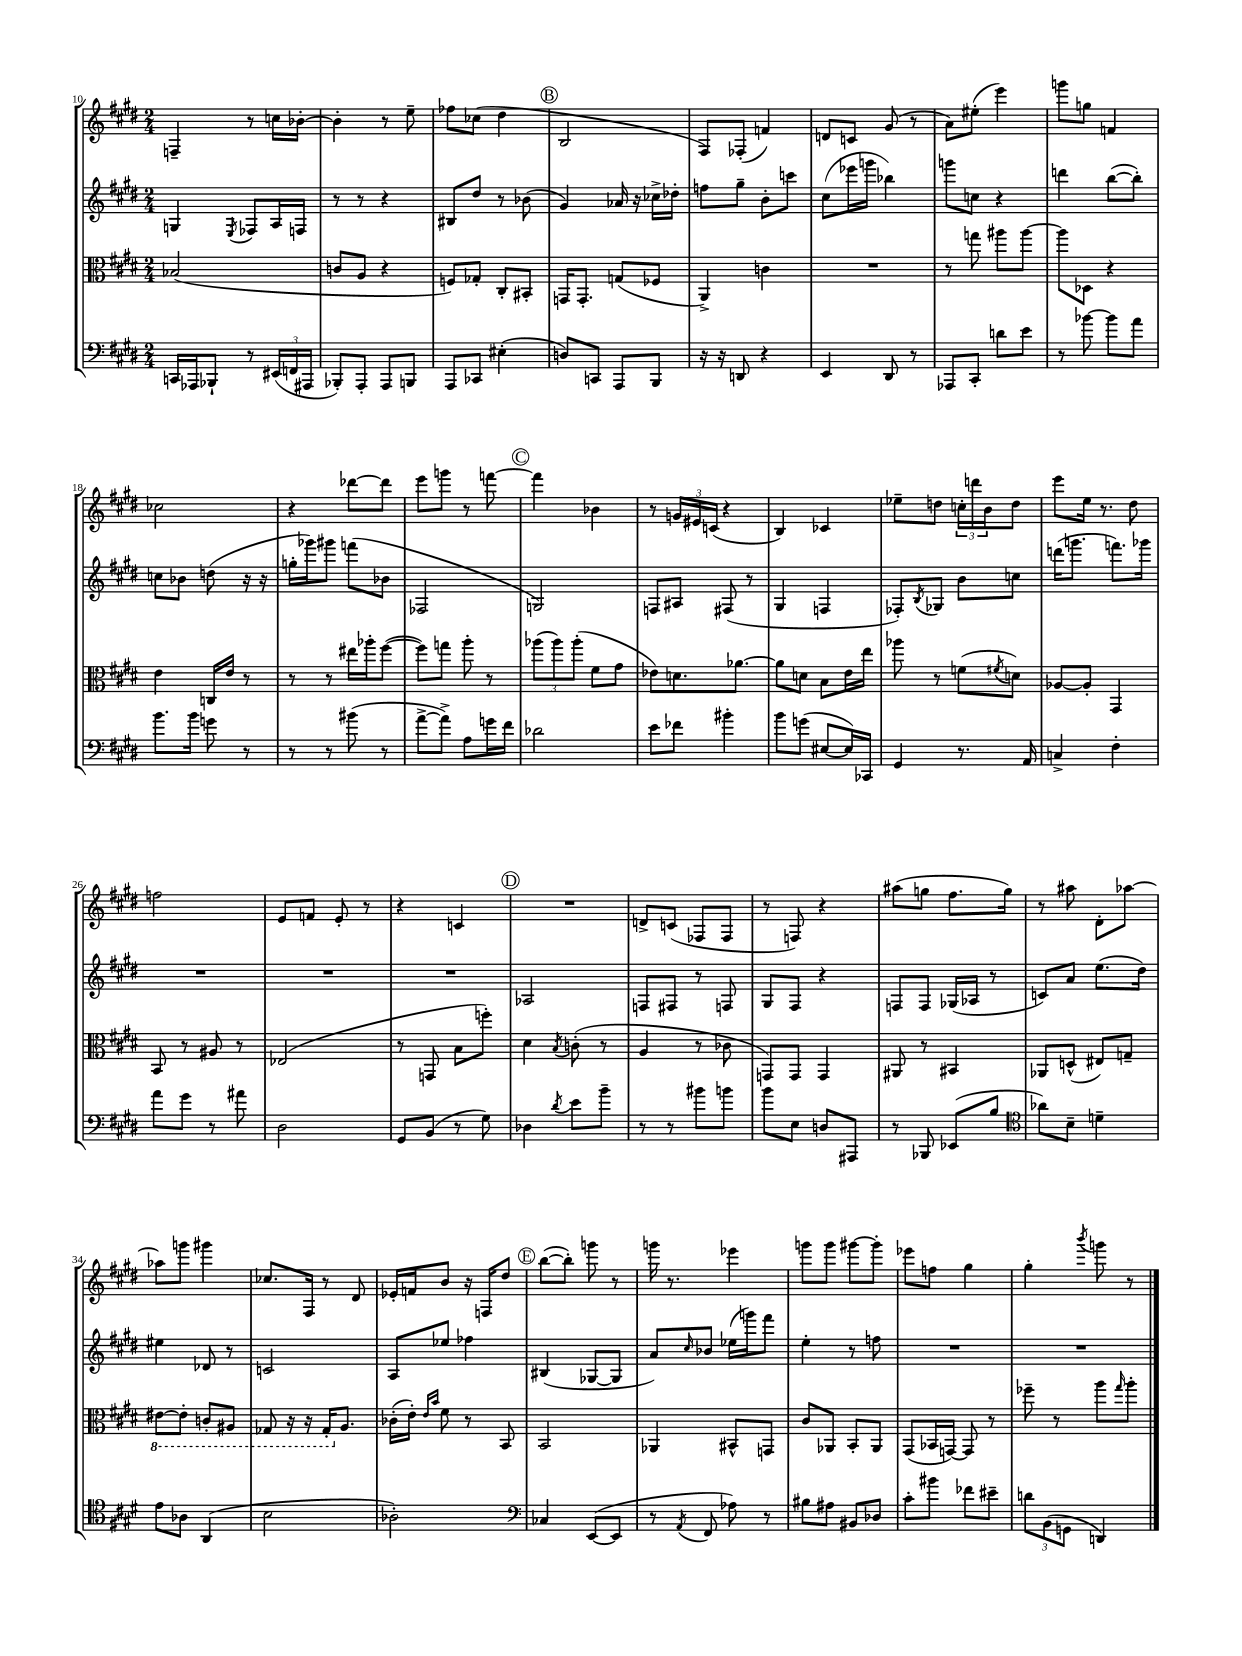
<<
\new StaffGroup <<
\new Staff = "s0" {
    \clef treble \key e \major \numericTimeSignature \time 2/4
    f4-- r8 c''16 bes'16~-. |
    bes'4-. r8 e''8-- |
    fes''8 ces''8( dis''4 |
    \mark \markup { \circle "B" } b2 |
    fis8) fes8-.( f'4) |
    d'8 c'8 gis'8( r8 |
    a'8) eis''8-.( e'''4) |
    g'''8 g''8 f'4 |
    ces''2 |
    r4 des'''8~ des'''8 |
    e'''8 g'''8 r8 f'''8~ |
    \mark \markup { \circle "C" } f'''4 bes'4 |
    r8 \tuplet 3/2 { g'16 eis'16 c'16( } r4 |
    b4) ces'4 |
    ees''8-- d''8 \tuplet 3/2 { c''16-. d'''16 b'16 } d''8 |
    e'''8 e''16 r8. dis''8 |
    f''2 |
    e'8 f'8 e'8-. r8 |
    r4 c'4 |
    \mark \markup { \circle "D" } R2 |
    d'8-> c'8( fes8 fes8 |
    r8 f8) r4 |
    ais''8( g''8 fis''8. g''16) |
    r8 ais''8 dis'8-. aes''8~ |
    aes''8 g'''8 gis'''4 |
    ces''8. fis16 r8 dis'8 |
    ees'16-. f'16 b'8 r16 f16 dis''8 |
    \mark \markup { \circle "E" } b''8~( b''8-.) g'''8 r8 |
    g'''16 r8. ees'''4 |
    g'''8 g'''8 gis'''8~ gis'''8-. |
    ees'''8 f''8 gis''4 |
    gis''4-. \acciaccatura { b'''8 } g'''8 r8 \bar "|." |
}
\new Staff = "s1" {
    \clef treble \key e \major \numericTimeSignature \time 2/4
    g4 \acciaccatura { e8 } fes8 a16 f16 |
    r8 r8 r4 |
    bis8 dis''8 r8 bes'8( |
    \mark \markup { \circle "B" } gis'4) aes'16 r16 ces''16-> des''16-. |
    f''8 gis''8-- b'8-. c'''8 |
    cis''8( ees'''16 g'''16 bes''4) |
    g'''8 c''8 r4 |
    d'''4 b''8~( b''8-.) |
    c''8 bes'8 d''8( r16 r16 |
    g''16-. ges'''16) gis'''8 f'''8( bes'8 |
    fes2 |
    \mark \markup { \circle "C" } g2) |
    f8 ais8 fis8( r8 |
    gis4 f4 |
    fes8-.) \acciaccatura { b8 } ges8 b'8 c''8 |
    d'''16( g'''8. f'''8.) ges'''16 |
    R2 |
    R2 |
    R2 |
    \mark \markup { \circle "D" } aes2 |
    f8 fis8 r8 f8 |
    gis8 fis8 r4 |
    f8 f8 ges16( aes16 r8 |
    c'8) a'8 e''8.( dis''16) |
    eis''4 des'8 r8 |
    c'2 |
    a8 ees''8 fes''4 |
    \mark \markup { \circle "E" } bis4( ges8~ ges8 |
    a'8) \grace { cis''16 } bes'8 ees''16( g'''16) fis'''8 |
    e''4-. r8 f''8 |
    R2 |
    R2 \bar "|." |
}
\new Staff = "s2" {
    \clef alto \key e \major \numericTimeSignature \time 2/4
    bes2( |
    c'8 a8 r4 |
    f8) ges8-. cis8-. bis,8-. |
    \mark \markup { \circle "B" } g,16 g,8.-. g8( fes8 |
    a,4->) c'4 |
    R2 |
    r8 g''8 ais''8 ais''8~ |
    ais''8 des8 r4 |
    e'4 c16 e'16 r8 |
    r8 r8 eis''16 aes''16-. fis''8~( |
    fis''8) g''8 a''8-. r8 |
    \mark \markup { \circle "C" } \tuplet 3/2 { aes''8( aes''8) aes''8-.( } fis'8 gis'8 |
    ees'8) d'8. aes'8.~ |
    aes'8 d'8 b8 e'16 e''16 |
    aes''8 r8 f'8( \acciaccatura { fis'8 } d'8) |
    aes8~ aes8-. gis,4 |
    b,8 r8 ais8 r8 |
    ees2( |
    r8 g,8 b8 f''8-.) |
    \mark \markup { \circle "D" } dis'4 \acciaccatura { b8 } c'8-.( r8 |
    a4 r8 ces'8 |
    g,8) g,8 g,4 |
    ais,8 r8 bis,4 |
    aes,8 d8-^( eis8) g8-- |
    \ottava #-1 eis8~ eis8-. c8-. ais,8 |
    ges,8 r16 r16 ges,16-. \ottava #0 a8. |
    ces'16-.( e'16-.) \grace { e'16 b'16 } fis'8 r8 b,8 |
    \mark \markup { \circle "E" } b,2 |
    aes,4 bis,8-^ g,8 |
    cis'8 aes,8 b,8-. aes,8 |
    gis,8( bes,16 g,16~) g,8 r8 |
    fes''8-- r8 a''8 \grace { gis''16 } a''8-. \bar "|." |
}
\new Staff = "s3" {
    \clef bass \key e \major \numericTimeSignature \time 2/4
    c,16 aes,,16 bes,,8-! r8 \tuplet 3/2 { eis,16( f,16 ais,,16 } |
    bes,,8-.) a,,8-. a,,8 b,,8 |
    a,,8 ces,8 eis4-.( |
    \mark \markup { \circle "B" } d8) c,8 a,,8 b,,8 |
    r16 r16 d,8 r4 |
    e,4 dis,8 r8 |
    aes,,8 cis,8-. d'8 e'8 |
    r8 bes'8~ bes'8 a'8 |
    b'8. b'16 g'8 r8 |
    r8 r8 bis'8( r8 |
    a'8~-> a'8->) a8 g'16 fis'16 |
    \mark \markup { \circle "C" } des'2 |
    e'8 fes'8 bis'4-. |
    b'8 g'8( eis8~ eis16) ces,16 |
    gis,4 r8. a,16 |
    c4-> fis4-. |
    a'8 gis'8 r8 ais'8 |
    dis2 |
    gis,8 b,8( r8 gis8) |
    \mark \markup { \circle "D" } des4 \acciaccatura { dis'8 } e'8 b'8-- |
    r8 r8 bis'8 b'8 |
    b'8 e8 d8 ais,,8 |
    r8 bes,,8 ees,8( b8 |
    \clef tenor aes'8) b8-- d'4-- |
    e'8 aes8 a,4( |
    b2 |
    aes2-.) |
    \mark \markup { \circle "E" } \clef bass ces4 e,8~( e,8 |
    r8 \acciaccatura { a,8 } fis,8 aes8) r8 |
    bis8 ais8 bis,8 des8 |
    cis'8-. bis'8 fes'8 eis'8-- |
    \tuplet 3/2 { d'8 b,8( g,8 } d,4) \bar "|." |
}
>>
>>
\layout { \context { \Score currentBarNumber = #10 } }
